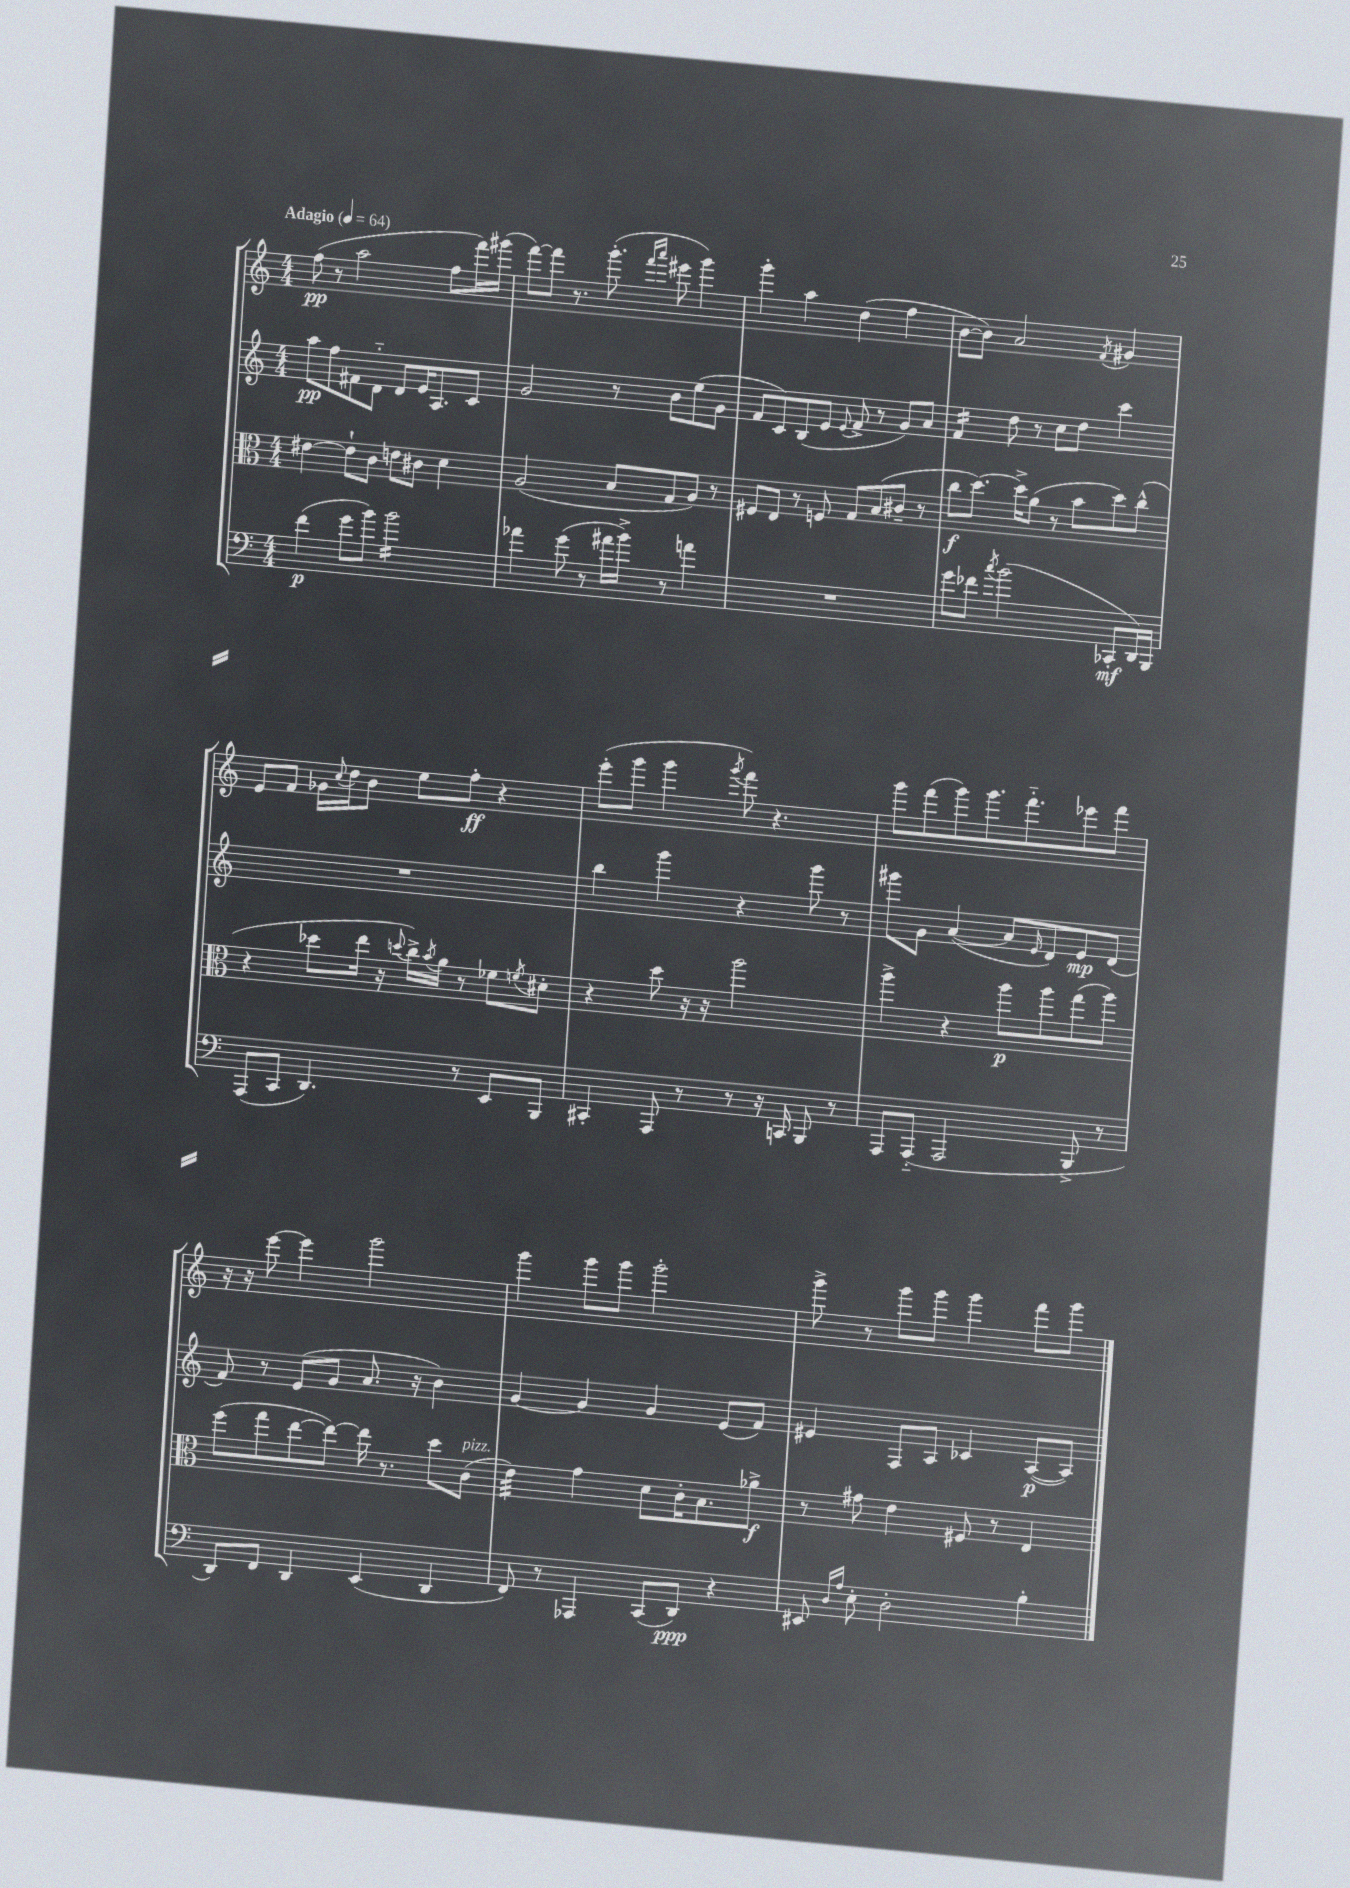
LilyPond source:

<<
\new StaffGroup <<
\new Staff = "s0" {
    \clef treble \key c \major \numericTimeSignature \time 4/4 \tempo "Adagio" 4 = 64
    f''8\pp( r8 a''2 f''8 f'''16) gis'''16( |
    f'''8~) f'''8 r8. g'''8.-.( \grace { f'''16 a'''16 } eis'''8 g'''4) |
    g'''4-. a''4 d''4( f''4 |
    b'8~ b'8) a'2 \acciaccatura { f'8 } gis'4 |
    e'8 f'8 ges'16 \appoggiatura { c''8 } d''16 b'8 e''8 f''8-.\ff r4 |
    e'''8-.( g'''8 g'''4 \acciaccatura { g'''8 } f'''8) r4. |
    g'''8 f'''8( g'''8) g'''8. f'''8.-_ ees'''8 f'''8 |
    r16 r16 e'''8~ e'''4 g'''2 |
    g'''4 g'''8 g'''8 g'''2-. |
    g'''8-> r8 g'''8 g'''8 g'''4 f'''8 g'''8 \bar "|." |
}
\new Staff = "s1" {
    \clef treble \key c \major \numericTimeSignature \time 4/4
    a''8\pp f''8 fis'8 d'8-_ d'8 e'16 a8. c'8 |
    g'2 r8 b'8 e''8( g'8 |
    f'8 c'8) b8( e'8 \appoggiatura { e'8 } f'8-> r8 g'8) a'8 |
    f'4:16 d''8 r8 c''8 d''8 c'''4 |
    R1 |
    b''4 g'''4 r4 g'''8 r8 |
    gis'''8 g'8 a'4~( a'8 \grace { e'16 } d'8) e'8\mp d'8( |
    f'8) r8 e'8( g'8 a'8. r16 b'4) |
    g'4~ g'4 g'4 e'8( f'8) |
    eis'4 f8 a8 ces'4 a8~\p( a8) \bar "|." |
}
\new Staff = "s2" {
    \clef alto \key c \major \numericTimeSignature \time 4/4
    eis'4~ eis'8-! c'8 e'8 cis'8 d'4 |
    a2( b8 g8 a8) r8 |
    fis8 e8 r8 f8 g8 b8( cis'8-- r8 |
    c''8\f d''8.~) d''16-> a'8( r8 b'8 d''8) c''8-^( |
    r4 des''8 e''16 r16 \appoggiatura { d''8 } c''16->) \acciaccatura { b'8 } a'16 r8 fes'8 \acciaccatura { f'8 } dis'8-. |
    r4 d''8 r16 r16 a''2 |
    a''4-> r4 a''8\p a''8 g''8( a''8) |
    f''8( g''8 e''8~ e''8~) e''16 r8. d''8 c'8^\markup { \italic "pizz." }( |
    e'4:32) g'4 d'8 c'16-. b8. aes'8->\f |
    r8 gis'8 e'4 fis8 r8 e4 \bar "|." |
}
\new Staff = "s3" {
    \clef bass \key c \major \numericTimeSignature \time 4/4
    f'4\p( g'8 b'8) b'2:16 |
    aes'4 g'8( r8 ais'16 b'16->) r8 a'4 |
    R1 |
    g'8 fes'8 \acciaccatura { c''8 } b'2( ces,8-.\mf d,16) b,,16 |
    a,,8( c,8 d,4.) r8 e,8 b,,8 |
    cis,4-. a,,8 r8 r8 r16 c,16 b,,8 r8 |
    a,,8 a,,8-_( a,,2 b,,8-> r8 |
    d,8) f,8 d,4 e,4( d,4 |
    f,8) r8 aes,,4 c,8( d,8\ppp) r4 |
    eis,8 \grace { d16 a16 } e8-. d2-. b4-. \bar "|." |
}
>>
>>
\layout { \context { \Score \remove "Bar_number_engraver" } }
